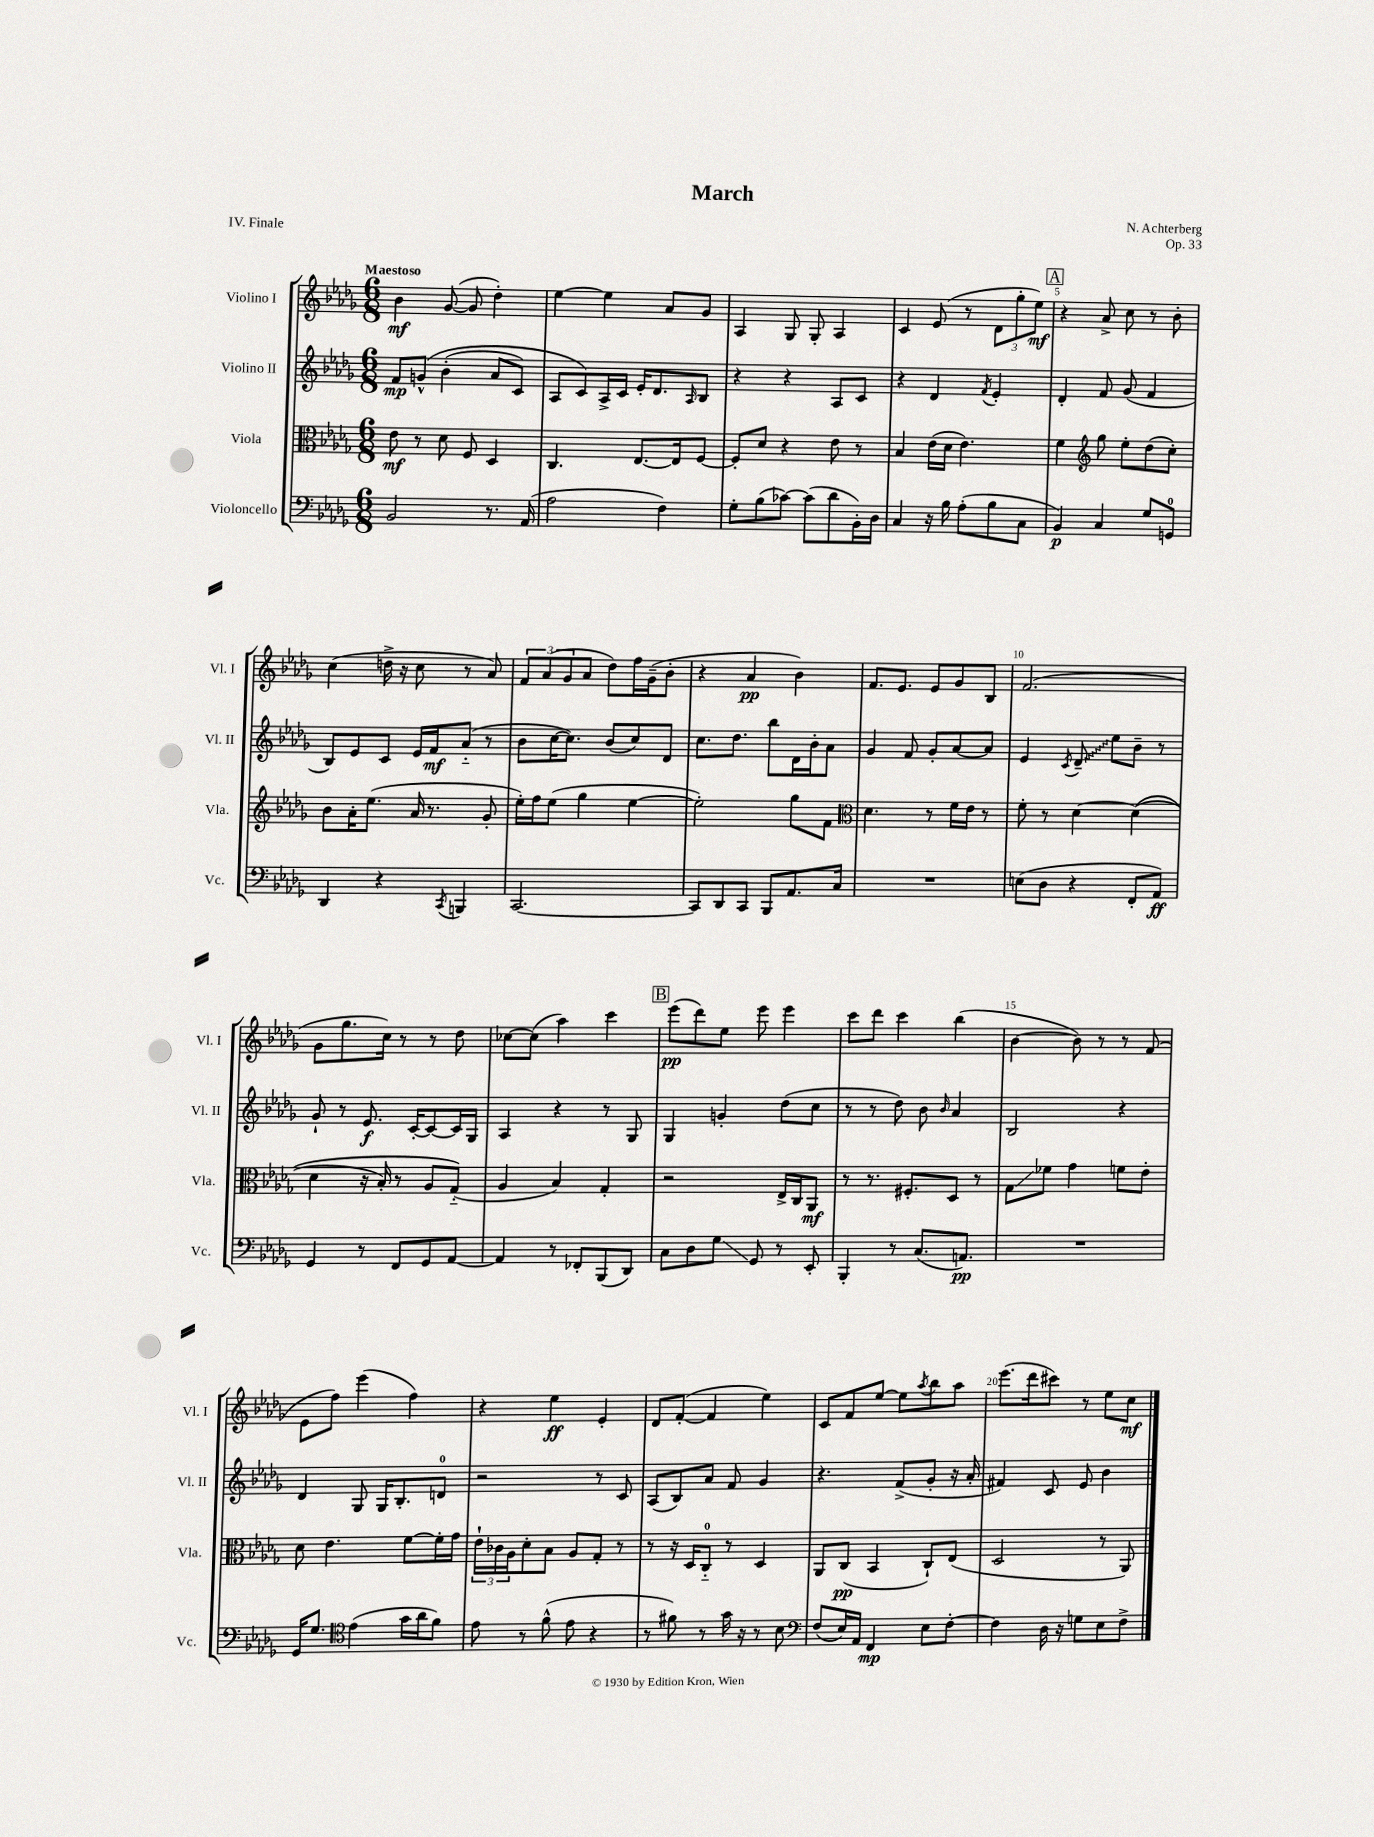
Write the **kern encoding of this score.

**kern	**kern	**kern	**kern
*staff4	*staff3	*staff2	*staff1
*clefF4	*clefC3	*clefG2	*clefG2
*k[b-e-a-d-g-]	*k[b-e-a-d-g-]	*k[b-e-a-d-g-]	*k[b-e-a-d-g-]
*M6/8	*M6/8	*M6/8	*M6/8
2BB-	8e-	8f	4b-
.	8r	&(8g^^	.
.	8d-	(4b-'	([8g-
.	8F	.	8g-]
8.r	4D-	8a-	4dd-')
.	.	8c)	.
(16AA-	.	.	.
=	=	=	=
2A-	4.C	8A-	[4ee-
.	.	8c&)	.
.	.	16A-^	4ee-]
.	.	16c	.
.	[8.E-	16e-'	.
.	.	8.d-	.
4F)	.	.	8a-
.	16E-]	.	.
.	.	16qqA-	.
.	[8F	8B-	8g-
=	=	=	=
8G-'	8F']	4r	4A-
(8B-	8d-	.	.
[8c-)	4r	4r	8G-
(8c-]	.	.	8G-'
8d-	8e-	8A-	4A-
16BB-')	8r	8c	.
16D-	.	.	.
=	=	=	=
4C	4B-	4r	4c
16r	(16e-	4d-	(8e-
16B-	16d-	.	.
(8A-'	4.e-)	.	8r
.	.	8qf	.
8B-	.	4e-'	12d-
.	.	.	12gg-'
8C	.	.	.
.	.	.	12ee-)
=	=	=	=
4BB-)	4f	4d-'	4r
*	*clefG2	*	*
4C	8gg-	8f	8a-^
.	8ee-'	(8g-	8cc
8G-	(8dd-	4f	8r
8GG	8cc')	.	8b-'
=	=	=	=
4DD-	8b-	8B-)	(4cc
.	16a-'	8e-	.
.	(8.ee-	.	.
4r	.	8c	16dd^
.	.	.	16r
.	16a-	16e-	8cc
.	8.r	16f	.
8qCC	.	.	.
4BBB	.	(8a-'~	8r
.	8g-'	8r	8a-)
=	=	=	=
[2.CC	16ee-')	8b-	12f
.	16ff	.	.
.	.	.	(12a-
.	(8ee-	[16cc	.
.	.	.	12g-
.	.	8.cc])	.
.	4gg-	.	8a-
.	.	(8b-	8dd-)
.	[4ee-	8cc)	16ff
.	.	.	(16g-~
.	.	8d-	8b-'
=	=	=	=
8CC]	2ee-'])	8.cc	4r
8DD-	.	.	.
.	.	8.dd-	.
8CC	.	.	4a-
8BBB-	.	8bb-	.
8.AA-	8gg-	16d-	4b-)
.	.	16b-'	.
.	8f	8a-	.
16C	.	.	.
=	=	=	=
*	*clefC3	*	*
2.r	4.d-	4g-	8.f
.	.	.	8.e-
.	.	8f	.
.	8r	8g-'	8e-
.	16f	[8a-	8g-
.	16e-	.	.
.	8r	8a-]	8B-
=	=	=	=
(8E	8f'	4e-	(2.f
8D-	8r	.	.
.	.	8qc	.
4r	[4d-	8d-~	.
.	.	8ee-	.
8FF'	&((4d-]	8b-~	.
8AA-)	.	8r	.
=	=	=	=
4GG-	4d-	8g-`	8g-
.	.	8r	8.gg-
8r	16r	8.e-	.
.	16B-')	.	16cc)
8FF	8r	.	8r
.	.	[16c'	.
8GG-	8A-	8c_	8r
[8AA-	(8G-'~&)	16c]	8dd-
.	.	16G-	.
=	=	=	=
4AA-]	4A-	4A-	[8cc-
.	.	.	(8cc-]
8r	4B-)	4r	4aa-)
8FF-'	.	.	.
(8BBB-	4G-'	8r	4ccc
8DD-)	.	8G-	.
=	=	=	=
8C	2r	4G-	(8eee-
8D-	.	.	8ddd-)
8G-	.	4g'	8ee-
8GG-	.	.	8eee-
8r	16E-^	(8dd-	4eee-
.	16C	.	.
8EE-'	8AA-	8cc	.
=	=	=	=
4BBB-'	8r	8r	8ccc
.	8.r	8r	8ddd-
8r	.	8dd-)	4ccc
.	8.F#'	.	.
(8.C	.	8b-	.
.	.	16qqb-	.
.	8D-	4a-	(4bb-
8.AA)	.	.	.
.	8r	.	.
=	=	=	=
2.r	8G-	2B-	[4b-
.	8f-	.	.
.	4g-	.	8b-])
.	.	.	8r
.	8f	4r	8r
.	8e-'	.	(8f
=	=	=	=
16GG-	8d-	4d-	8e-
8.G-	.	.	.
.	4.e-	.	8ff)
*clefC4	*	*	*
(4e-	.	8G-	(4eee-
.	.	16G-	.
.	.	8.B-'	.
16g-	[8f	.	4ff)
16a-	.	.	.
8f)	16f']	8d	.
.	16g-	.	.
=	=	=	=
8e-	24e-`	2r	4r
.	24c-	.	.
.	24A-	.	.
8r	8d-'	.	.
(8f^^	8B-	.	4ee-
8e-	8A-	.	.
4r	8G-'	8r	4e-'
.	8r	8c	.
=	=	=	=
8r	8r	(8A-	8d-
8f#)	16r	8B-)	([8f'
.	16D-	.	.
8r	8C'~	8a-	4f]
16g-	8r	8f	.
16r	.	.	.
8r	4D-	4g-	4ee-)
8B-	.	.	.
=	=	=	=
*clefF4	*	*	*
(8F	8AA-	4.r	8c
16E-)	(8C	.	8f
16AA-	.	.	.
4FF	4BB-	.	[8ee-
.	.	(8f^	8ee-]
.	.	.	8qaa-
8E-	8C`)	8g-'	8bb-
[8F'	(8E-	16r	8aa-
.	.	16a-'	.
=	=	=	=
4F]	2D-	4f#)	(8.eee-
.	.	.	16ddd-
16D-	.	8c	8ccc#)
16r	.	.	.
8G	.	8e-	8r
8E-	8r	4b-	8ee-
8F^	8AA-)	.	8cc
==	==	==	==
*-	*-	*-	*-
